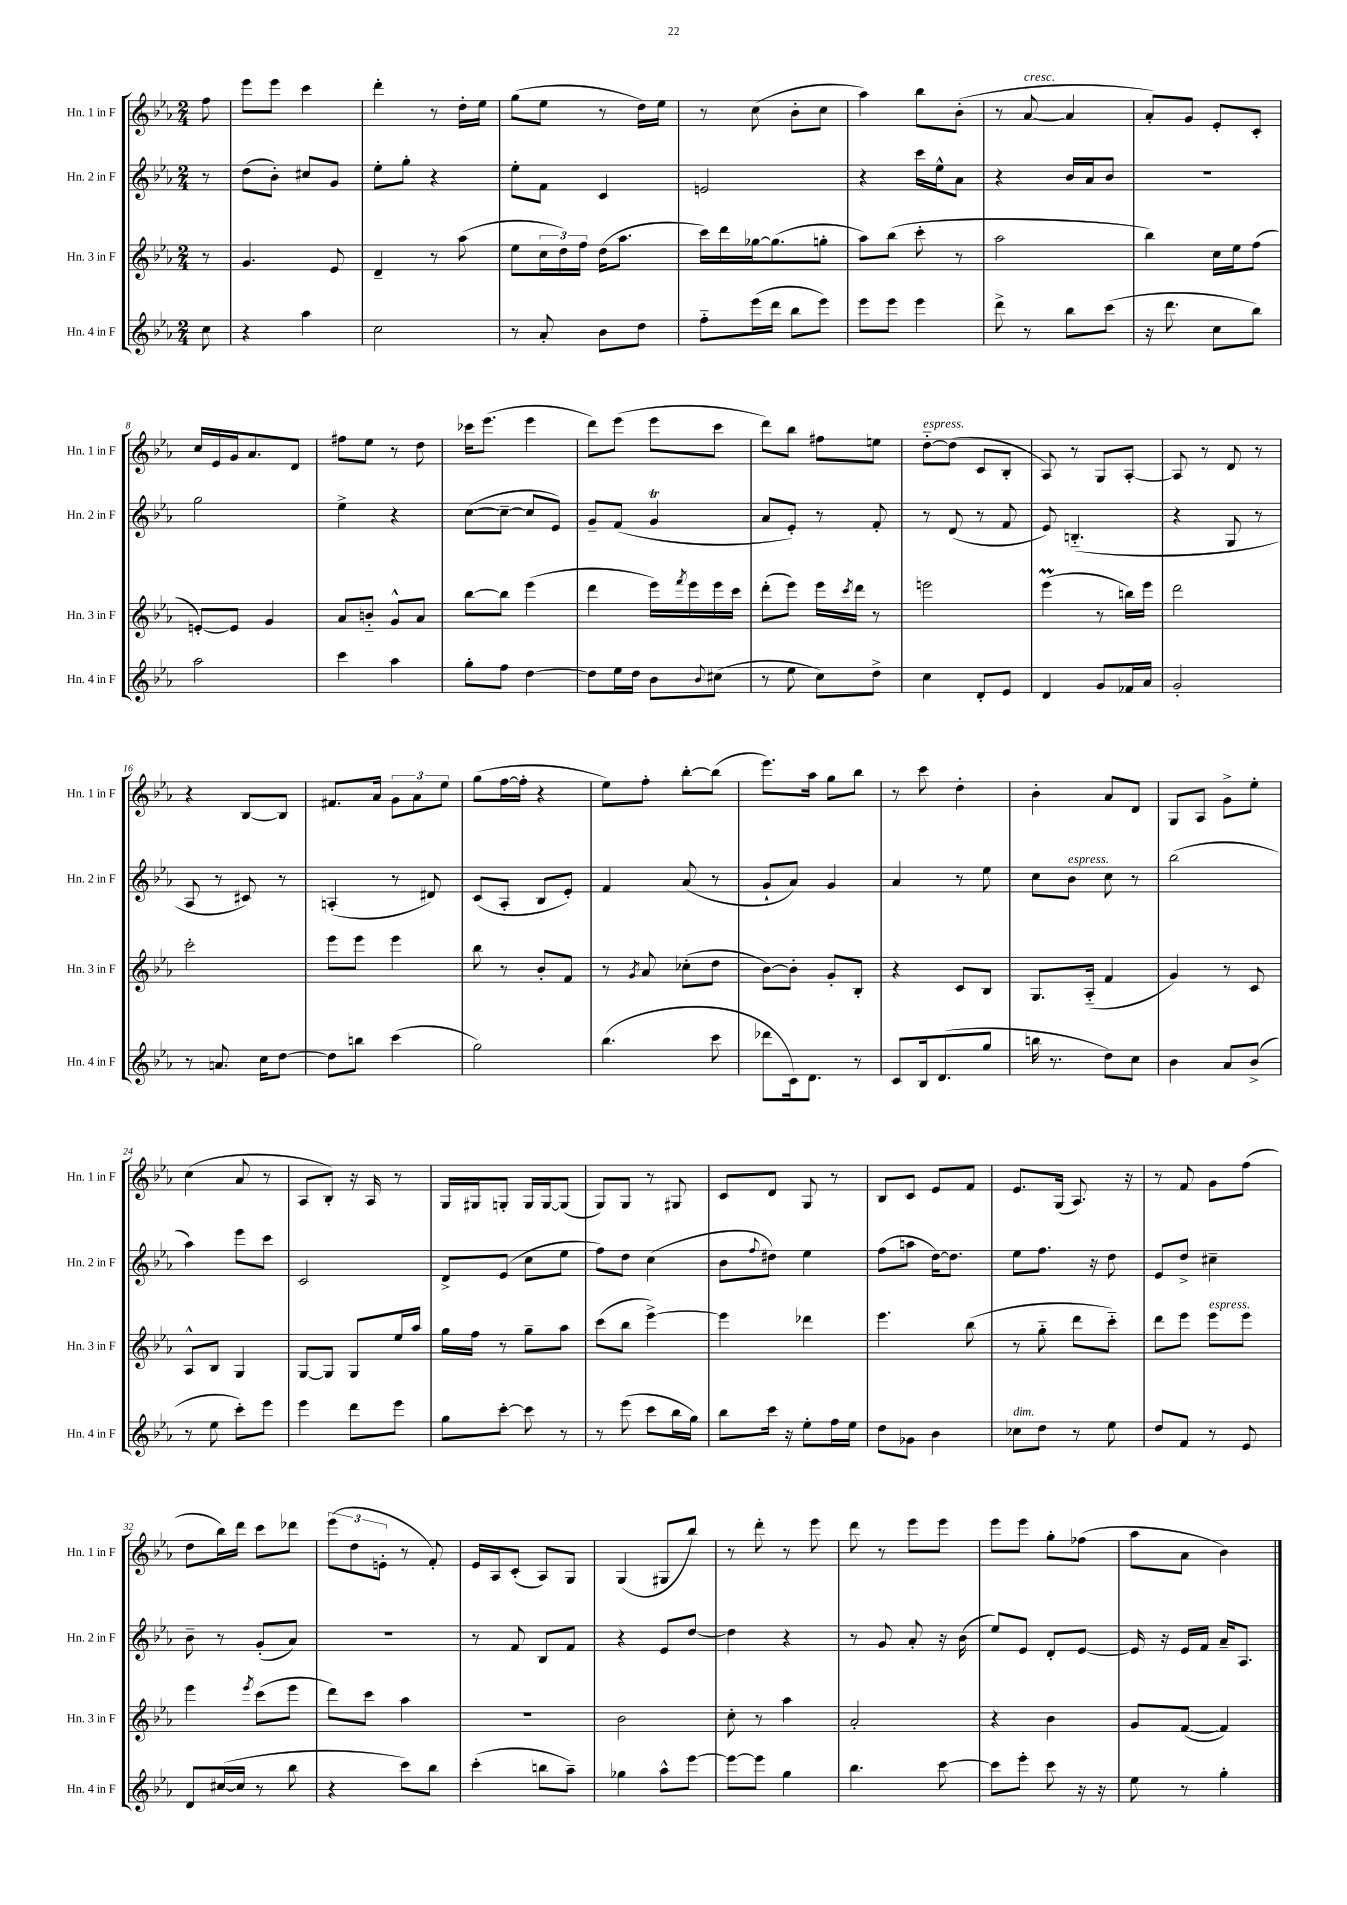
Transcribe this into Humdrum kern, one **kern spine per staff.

**kern	**kern	**kern	**kern
*part4	*part3	*part2	*part1
*staff4	*staff3	*staff2	*staff1
*I"Hn. 4 in F	*I"Hn. 3 in F	*I"Hn. 2 in F	*I"Hn. 1 in F
*I'Hn. 4 in F	*I'Hn. 3 in F	*I'Hn. 2 in F	*I'Hn. 1 in F
*clefG2	*clefG2	*clefG2	*clefG2
*k[b-e-a-]	*k[b-e-a-]	*k[b-e-a-]	*k[b-e-a-]
*M2/4	*M2/4	*M2/4	*M2/4
=	=	=	=
8cc\	8r	8r	8ff\
=1	=1	=1	=1
4r	4.g/	(8dd\L	8eee-\L
.	.	8b-'\J)	8eee-\J
4aa-\	.	8cc#X/L	4ccc\
.	8e-/	8g/J	.
=2	=2	=2	=2
2cc\	4d~/	8ee-'\L	4ddd'\
.	.	8gg'\J	.
.	8r	4r	8r
.	(8aa-\	.	16dd'\LL
.	.	.	16ee-\JJ
=3	=3	=3	=3
8r	8ee-\L	8ee-'\L	(8gg\L
8a-'/	24cc\L	8f\J	8ee-\J
.	24dd\)	.	.
.	24ff\JJ	.	.
8b-\L	(16dd\KL	4c/	8r
.	8.aa-\J	.	.
8dd\J	.	.	16dd\LL)
.	.	.	16ee-\JJ
=4	=4	=4	=4
8ff\L	16ccc\LL)	2en/	8r
.	16ddd\	.	.
(16eee-\L	[16gg-X\J	.	(8cc\
16ddd\JJ	(8.gg-\]	.	.
8bb-\L	.	.	8b-'\L
8eee-\J)	8ggn'\J	.	8cc\J
=5	=5	=5	=5
8eee-\L	8aa-\L)	4r	4aa-\)
8eee-\J	(8bb-\J	.	.
4eee-\	8ccc'\	16ccc\LL	8bb-\L
.	.	16ee-^^\J	.
.	8r	8a-\J	(8b-'\J
=6	=6	=6	=6
8ddd^\	2aa-\	4r	8r
!	!	!	!LO:TX:a:i:t=cresc.
8r	.	.	[8a-/
8bb-\L	.	16b-/LL	4a-/]
.	.	16a-/J	.
(8ccc\J	.	8b-/J	.
=7	=7	=7	=7
16r	4bb-\)	2r	8a-'/L)
8.ddd\	.	.	.
.	.	.	8g/J
8cc\L	16cc\LL	.	8e-'/L
.	16ee-\J	.	.
8bb-\J)	(8ff\J	.	8c'/J
!!LO:LB:g=z
=8	=8	=8	=8
2aa-\	[8en'/L)	2gg\	16cc/LL
.	.	.	16e-/
.	8e/J]	.	16g/J
.	.	.	8.a-/
.	4g/	.	.
.	.	.	8d/J
=9	=9	=9	=9
4ccc\	8a-/L	4ee-^\	8ff#X\L
.	8bn/J	.	8ee-\J
4aa-\	8g^^/L	4r	8r
.	8a-/J	.	8dd\
=10	=10	=10	=10
8gg'\L	[8bb-\L	([8cc\L	16ccc-X\KL
.	.	.	(8.eee-\J
8ff\J	8bb-\J]	8cc~\J_	.
[4dd\	(4eee-\	8cc/L]	4eee-\
.	.	8e-/J)	.
=11	=11	=11	=11
8dd\L]	4ddd\	8g~/L	8ddd\L)
16ee-\L	.	(8f/J	(8eee-\J
16dd\JJ	.	.	.
8b-\L	16eee-\LL)	4gt/	8eee-\L
.	8qfff/	.	.
.	16eee-\	.	.
8qqb-/	.	.	.
(8cc#X\J	16eee-\	.	8ccc\J
.	16ccc\JJ	.	.
=12	=12	=12	=12
8r	(8ddd'\L	8a-/L	8ddd\L)
8ee-\	8eee-\J)	8e-'/J)	8bb-\J
8cc\L)	16eee-\LL	8r	8ff#X\L
.	8qccc/	.	.
.	16ddd\JJ	.	.
8dd^\J	8r	8f'/	8een\J
=13	=13	=13	=13
!	!	!	!LO:TX:a:i:t=espress.
4cc\	2eeen\	8r	[8dd\L
.	.	(8d/	(8dd\J]
8d'/L	.	8r	8c/L
8e-/J	.	8f/	8B-'/J
=14	=14	=14	=14
4d/	(4eee-M\	8e-/)	8A-/)
.	.	(4.Bn/	8r
8g/L	8r	.	8G/L
16f-X/L	16bbn\LL)	.	[8A-'/J
16a-/JJ	16eee-\JJ	.	.
=15	=15	=15	=15
2g'/	2ddd\	4r	8A-/]
.	.	.	8r
.	.	8G/	8d/
.	.	8r	8r
!!LO:LB:g=z
=16	=16	=16	=16
8r	2ccc'\	8A-/	4r
8.an/	.	8r	.
.	.	8c#X/)	[8B-/L
16cc\KL	.	.	.
[8dd\J	.	8r	8B-/J]
=17	=17	=17	=17
8dd\L]	8eee-\L	(4An'/	8.f#X/L
8bbn\J	8eee-\J	.	.
.	.	.	16a-/Jk
(4ccc\	4eee-\	8r	12g\L
.	.	.	12a-\
.	.	8d#X/)	.
.	.	.	12ee-\J
=18	=18	=18	=18
2gg\)	8bb-\	(8c/L	(8gg\L
.	8r	8A-'/J	[16ff\L
.	.	.	16ff'\JJ]
.	8b-'/L	8B-/L	4r
.	8f/J	8e-'/J)	.
=19	=19	=19	=19
(4.bb-\	8r	4f/	8ee-\L)
.	8qg/	.	.
.	8a-/	.	8ff'\J
.	(8cc-X'\L	(8a-/	[8bb-'\L
8ccc\	8dd\J	8r	(8bb-\J]
=20	=20	=20	=20
8ddd-X\L	[8b-\L)	8g`/L	8.eee-\L)
16c\k)	8b-'\J]	8a-/J)	.
8.d\J	.	.	16aa-\Jk
.	8g'/L	4g/	8gg\L
8r	8B-'/J	.	8bb-\J
=21	=21	=21	=21
8c/L	4r	4a-/	8r
16B-/k	.	.	8ccc\
(8.d/	.	.	.
.	8c/L	8r	4dd'\
8gg/J	8B-/J	8ee-\	.
=22	=22	=22	=22
16bbn\	8.G/L	8cc\L	4b-'\
8.r	.	.	.
!	!	!LO:TX:a:i:t=espress.	!
.	.	8b-\J	.
.	(16A-/Jk	.	.
8dd\L)	4f/	8cc\	8a-/L
8cc\J	.	8r	8d/J
=23	=23	=23	=23
4b-\	4g/)	(2bb-\	8G/L
.	.	.	8A-/J
8a-/L	8r	.	8g^\L
(8b-^/J	8c/	.	8ee-'\J
!!LO:LB:g=z
=24	=24	=24	=24
8r	8A-^^/L	4aa-\)	(4cc\
8ee-\	8B-/J	.	.
8ccc'\L)	4G/	8eee-\L	8a-/
8eee-\J	.	8ccc\J	8r
=25	=25	=25	=25
4eee-\	[8G/L	2c/	8A-/L
.	8G/J]	.	8B-'/J)
8ddd\L	8G/L	.	16r
.	.	.	16A-/
8eee-\J	16ee-/L	.	8r
.	16aa-/JJ	.	.
=26	=26	=26	=26
8gg\L	16gg\LL	8d^/L	16G/LL
.	16ff\JJ	.	16G#X/J
[8ccc'\J	8r	(8e-/J	8Gn'/J
8ccc\]	8gg~\L	8cc\L	16G/LL
.	.	.	[16G/J
8r	8aa-\J	8ee-\J	(8G/J]
=27	=27	=27	=27
8r	(8ccc\L	8ff\L)	8G/L)
(8eee-\	8bb-\J	8dd\J	8G/J
8ccc\L	[4eee-^\)	(4cc\	8r
16bb-\L	.	.	8G#X/
16gg\JJ)	.	.	.
=28	=28	=28	=28
8bb-\L	4eee-\]	8b-\L	8c/L
.	.	8qqff/	.
16ccc\Jk	.	8dd#X\J)	8d/J
16r	.	.	.
8ee-'\L	4ddd-X\	4ee-\	8G/
16ff\L	.	.	8r
16ee-\JJ	.	.	.
=29	=29	=29	=29
8dd\L	4.eee-\	(8ff\L	8B-/L
8g-X\J	.	8aan\J	8c/J
4b-\	.	[16dd\KL)	8e-/L
.	.	8.dd\J]	.
.	(8bb-\	.	8f/J
=30	=30	=30	=30
!LO:TX:a:i:t=dim.	!	!	!
8cc-X\L	8r	8ee-\L	8.e-/L
8dd\J	8gg\	8.ff\J	.
.	.	.	(16G/Jk
8r	8ddd\L	.	8.A-/)
.	.	16r	.
8ee-\	8ccc\J)	8dd\	.
.	.	.	16r
=31	=31	=31	=31
8dd/L	8ddd\L	8e-/L	8r
8f/J	8eee-\J	8dd^/J	8f/
!	!LO:TX:a:i:t=espress.	!	!
8r	8eee-\L	4cc#X~\	8g\L
8e-/	8eee-\J	.	(8ff\J
!!LO:LB:g=z
=32	=32	=32	=32
8d/L	4eee-\	8b-~\	8dd\L
([16cc#X/L	.	8r	16bb-\L)
16cc#/JJ]	.	.	16ddd\JJ
.	8qeee-/	.	.
8r	(8ccc\L	(8g'/L	8ccc\L
8bb-\	8eee-\J	8a-/J)	8ddd-X\J
=33	=33	=33	=33
4r	8ddd\L)	2r	(12eee-\L
.	.	.	12dd\
.	8ccc\J	.	.
.	.	.	12en'\J
8ccc\L)	4aa-\	.	8r
8bb-\J	.	.	8f'/)
=34	=34	=34	=34
(4ccc'\	2r	8r	16e-/LL
.	.	.	16A-/J
.	.	8f/	(8c'/J
8bbn\L	.	8B-/L	8A-/L)
8aa-~\J)	.	8f/J	8G/J
=35	=35	=35	=35
4gg-X\	2b-\	4r	(4G/
8aa-^^\L	.	8e-/L	8G#X/L
[8eee-\J	.	[8dd/J	8bb-/J)
=36	=36	=36	=36
8eee-\L_	8cc'\	4dd\]	8r
8eee-\J]	8r	.	8ddd'\
4gg\	4aa-\	4r	8r
.	.	.	8eee-\
=37	=37	=37	=37
4.bb-\	2a-'/	8r	8ddd\
.	.	8g/	8r
.	.	8a-'/	8eee-\L
[8ccc\	.	16r	8eee-\J
.	.	(16b-\	.
=38	=38	=38	=38
8ccc\L]	4r	8ee-/L)	8eee-\L
8eee-'\J	.	8e-/J	8eee-\J
8ccc\	4b-\	8d'/L	8gg'\L
16r	.	[8e-/J	(8ff-X\J
16r	.	.	.
=39	=39	=39	=39
8ee-\	8g/L	16e-/]	8aa-\L
.	.	16r	.
8r	([8f/J	16e-/LL	8a-\J
.	.	16f/JJ	.
4gg'\	4f/])	16a-~/KL	4b-\)
.	.	8.A-/J	.
==	==	==	==
*-	*-	*-	*-
